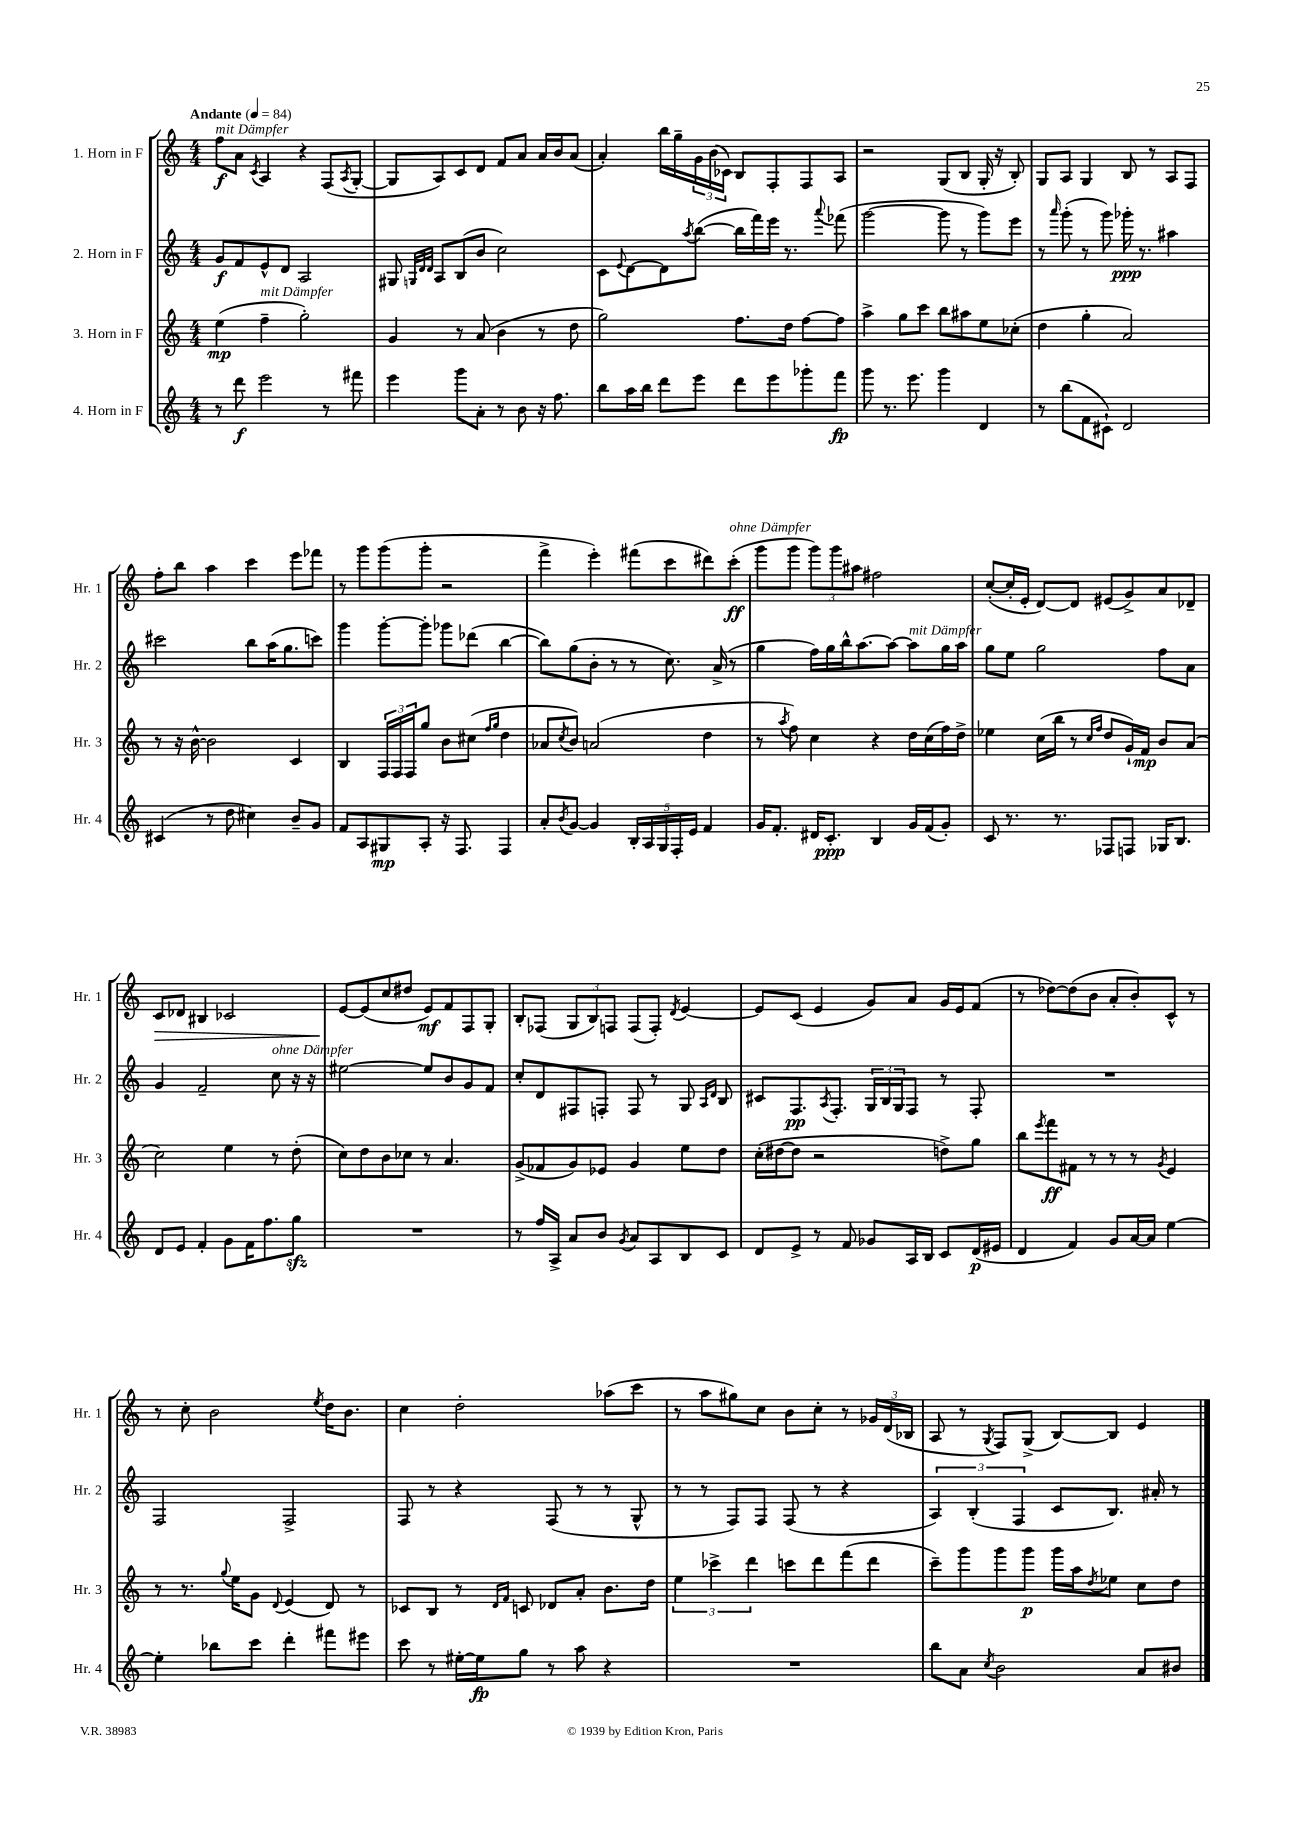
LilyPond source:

<<
\new StaffGroup <<
\new Staff = "s0" \with { instrumentName = "1. Horn in F" shortInstrumentName = "Hr. 1" } {
    \clef treble \key c \major \numericTimeSignature \time 4/4 \tempo "Andante" 4 = 84
    f''8\f^\markup { \italic "mit Dämpfer" } a'8 \acciaccatura { c'8 } a4 r4 f8( \acciaccatura { a8 } g8~-. |
    g8 a8) c'8 d'8 f'8 a'8 a'16 b'16 a'8( |
    a'4-.) b''16 g''16-- \tuplet 3/2 { g'16 b'16( ces'16) } b8 f8-. f8 a8 |
    r2 g8( b8 g16-. r16 b8-.) |
    g8 a8 g4 b8 r8 a8 f8 |
    f''8-. b''8 a''4 c'''4 e'''8 fes'''8 |
    r8 g'''8 g'''8( g'''8-. r2 |
    f'''4-> e'''4-.) fis'''8( c'''8 dis'''8) c'''8-.\ff^\markup { \italic "ohne Dämpfer" }( |
    g'''8 g'''8 \tuplet 3/2 { g'''8) g'''8 ais''8 } fis''2 |
    c''8~-.( c''16-. e'16-. d'8~) d'8 eis'8( g'8->) a'8 des'8-- |
    c'8\> des'8 bis4 ces'2 |
    e'8~\! e'8( c''8 dis''8 e'8\mf) f'8 f8 g8-. |
    b8-. fes8( \tuplet 3/2 { g8 b8) f8 } f8( f8-.) \acciaccatura { d'8 } e'4~ |
    e'8 c'8( e'4 g'8) a'8 g'16 e'16 f'8( |
    r8 des''8~) des''8( b'8 a'8-. b'8-.) c'8-^ r8 |
    r8 c''8-. b'2 \acciaccatura { e''8 } d''16 b'8. |
    c''4 d''2-. aes''8( c'''8 |
    r8 a''8 gis''8) c''8 b'8 c''8-. r8 \tuplet 3/2 { ges'16 d'16( bes16 } |
    a8 r8 \acciaccatura { g8 } f8) g8->( b8~) b8 e'4 \bar "|." |
}
\new Staff = "s1" \with { instrumentName = "2. Horn in F" shortInstrumentName = "Hr. 2" } {
    \clef treble \key c \major \numericTimeSignature \time 4/4
    g'8\f f'8 e'8-^ d'8 a2 |
    gis8 \grace { g32 d'32 d'32 } a8 b8( b'8 c''2) |
    c'8 \appoggiatura { e'8 } d'8~ d'8 \acciaccatura { a''8 } b''8~( b''16 f'''16) e'''16 r8. \appoggiatura { a'''8 } fes'''8( |
    g'''2~ g'''8 r8 g'''8) e'''8 |
    r8 \grace { a'''16 } g'''8-.( r8 g'''8) ges'''16-.\ppp r8. ais''4 |
    cis'''2 b''8 a''16( g''8. c'''8) |
    g'''4 g'''8~-. g'''8-. ges'''8 des'''8( b''4~ |
    b''8) g''8( b'8-. r8 r8 c''8.) a'16->( r8 |
    g''4 f''16) g''16 b''16-^ a''8.~ a''8~ a''8^\markup { \italic "mit Dämpfer" } g''16 a''16 |
    g''8 e''8 g''2 f''8 a'8 |
    g'4 f'2-- c''8^\markup { \italic "ohne Dämpfer" } r16 r16 |
    eis''2~ eis''8 b'8 g'8 f'8 |
    c''8-. d'8 fis8 f8-. f8 r8 g8 \grace { a16 d'16 } b8 |
    cis'8 f8.\pp \acciaccatura { a8 } f8.-. \tuplet 3/2 { g16 b16 g16 } f8 r8 f8-. |
    R1 |
    f2 f2-> |
    f8 r8 r4 f8( r8 r8 g8-^ |
    r8 r8 f8) f8 f8( r8 r4 |
    \tuplet 3/2 { a4) b4-.( f4 } c'8 b8.) ais'16-. r8 \bar "|." |
}
\new Staff = "s2" \with { instrumentName = "3. Horn in F" shortInstrumentName = "Hr. 3" } {
    \clef treble \key c \major \numericTimeSignature \time 4/4
    e''4\mp( f''4--^\markup { \italic "mit Dämpfer" } g''2-.) |
    g'4 r8 a'8( b'4 r8 d''8 |
    g''2) f''8. d''16 f''8~ f''8 |
    a''4-> g''8 c'''8 b''8 ais''8 e''8 ces''8-.( |
    d''4 g''4-. a'2) |
    r8 r16 b'16~-^ b'2 c'4 |
    b4 \tuplet 3/2 { f16 f16 f16 } g''8 b'8 cis''8( \grace { f''16 g''16 } d''4 |
    aes'8 \acciaccatura { c''8 } b'8) a'2( d''4 |
    r8 \acciaccatura { a''8 } f''8) c''4 r4 d''16 c''16( f''16) d''16-> |
    ees''4 c''16( b''16 r8 \grace { c''16 f''16 } d''8 g'16-!) f'16\mp b'8 a'8( |
    c''2) e''4 r8 d''8-.( |
    c''8) d''8 b'8 ces''8 r8 a'4. |
    g'8->( fes'8 g'8) ees'8 g'4 e''8 d''8 |
    c''16-.( dis''16~ dis''8 r2 d''8->) g''8 |
    b''8 \acciaccatura { e'''8 } f'''8\ff fis'8 r8 r8 r8 \acciaccatura { g'8 } e'4 |
    r8 r8. \appoggiatura { g''8 } e''16 g'8 \appoggiatura { d'8 } e'4( d'8) r8 |
    ces'8 b8 r8 \grace { d'16 f'16 } c'8 des'8 a'8-. b'8. d''16 |
    \tuplet 3/2 { e''4 ces'''4-> d'''4 } c'''8 d'''8 f'''8( d'''8 |
    c'''8--) g'''8 g'''8 g'''8\p g'''16 a''16 \acciaccatura { d''8 } ees''8 c''8 d''8 \bar "|." |
}
\new Staff = "s3" \with { instrumentName = "4. Horn in F" shortInstrumentName = "Hr. 4" } {
    \clef treble \key c \major \numericTimeSignature \time 4/4
    r8 d'''8\f e'''2 r8 fis'''8 |
    e'''4 g'''8 a'8-. r8 b'8 r16 f''8. |
    b''8 a''16 b''16 d'''8 e'''8 d'''8 e'''8 ges'''8-. f'''8\fp |
    g'''8 r8. e'''8. g'''4 d'4 |
    r8 b''8( f'8 cis'8-!) d'2 |
    cis'4( r8 d''8 cis''4) b'8-- g'8 |
    f'8 a8 gis8\mp a8-. r16 f8. f4 |
    a'8-. \acciaccatura { b'8 } g'8~ g'4 \tuplet 5/4 { b16-. a16 g16 f16-. e'16 } f'4 |
    g'16 f'8.-. dis'16 c'8.-.\ppp b4 g'16 f'16( g'8-.) |
    c'8 r8. r8. fes8 f8 ges16 b8. |
    d'8 e'8 f'4-. g'8 f'16 f''8. g''8\sfz |
    R1 |
    r8 f''16 a16-> a'8 b'8 \acciaccatura { g'8 } a'8 a8 b8 c'8 |
    d'8 e'8-> r8 f'8 ges'8 a16 b16 c'8 d'16\p( eis'16 |
    d'4 f'4) g'8 a'16~ a'16 e''4~ |
    e''4-. bes''8 c'''8 d'''4-. fis'''8 eis'''8 |
    c'''8 r8 eis''16~-. eis''16\fp g''8 r8 a''8 r4 |
    R1 |
    b''8 a'8 \acciaccatura { c''8 } b'2 a'8 bis'8 \bar "|." |
}
>>
>>
\layout { \context { \Score \remove "Bar_number_engraver" } }
